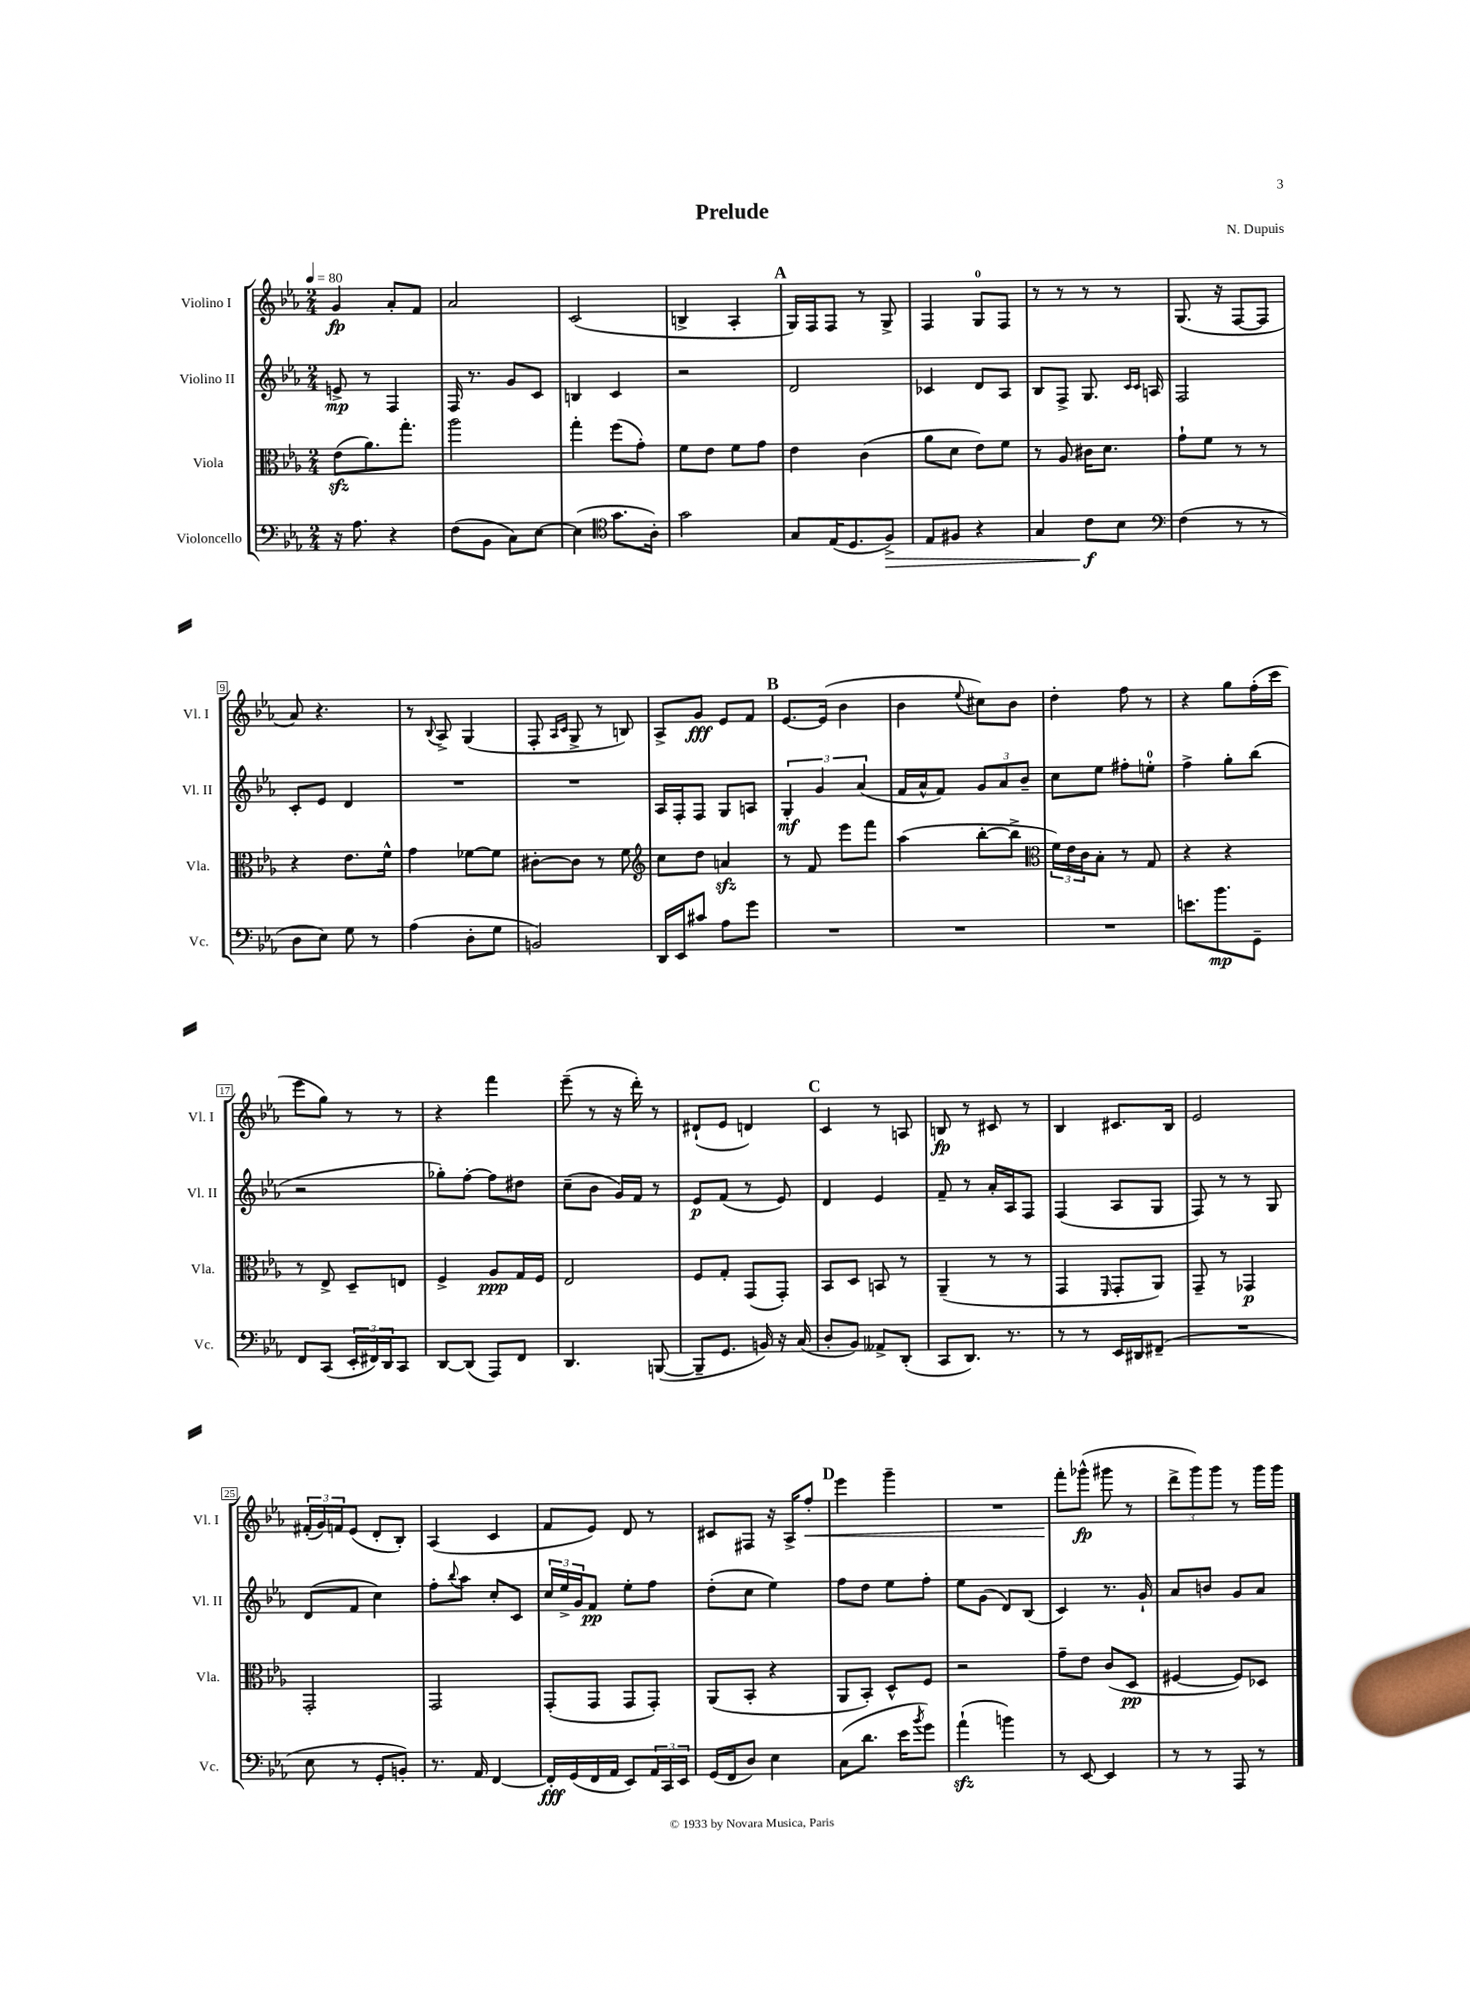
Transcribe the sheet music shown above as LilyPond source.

\header { title = "Prelude" composer = "N. Dupuis" }
<<
\new StaffGroup <<
\new Staff = "s0" \with { instrumentName = "Violino I" shortInstrumentName = "Vl. I" } {
    \clef treble \key ees \major \numericTimeSignature \time 2/4 \tempo 4 = 80
    g'4\fp aes'8-. f'8 |
    aes'2 |
    c'2( |
    b4-> aes4-. |
    \mark \markup { \bold "A" } g16) f16 f8 r8 g8-> |
    f4 g8-0 f8 |
    r8 r8 r8 r8 |
    g8.( r16 f8~ f8 |
    aes'8) r4. |
    r8 \appoggiatura { bes8 } aes8-> g4( |
    f8-. \grace { aes16 c'16 } g8-> r8 b8) |
    aes8-> g'8\fff ees'8 f'8 |
    \mark \markup { \bold "B" } ees'8.~ ees'16( bes'4 |
    bes'4 \appoggiatura { ees''8 } cis''8) bes'8 |
    d''4-. f''8 r8 |
    r4 g''8 f''16-.( c'''16 |
    ees'''8 g''8) r8 r8 |
    r4 f'''4 |
    ees'''8--( r8 r16 d'''16-.) r8 |
    dis'8-!( ees'8 d'4) |
    \mark \markup { \bold "C" } c'4 r8 a8 |
    b8\fp r8 cis'8 r8 |
    bes4 cis'8. bes16 |
    ees'2 |
    \tuplet 3/2 { fis'16-.( g'16) f'16 } ees'8( d'8-. bes8-.) |
    aes4( c'4 |
    f'8 ees'8) d'8 r8 |
    cis'8 fis8 r16 aes16-> f''8-.\< |
    \mark \markup { \bold "D" } ees'''4 g'''4-- |
    R2 |
    f'''8-.\! ges'''8-^\fp( gis'''8 r8 |
    \tuplet 3/2 { d'''8-> g'''8) g'''8 } r8 g'''16 g'''16 \bar "|." |
}
\new Staff = "s1" \with { instrumentName = "Violino II" shortInstrumentName = "Vl. II" } {
    \clef treble \key ees \major \numericTimeSignature \time 2/4
    e'8->\mp r8 f4 |
    f16 r8. g'8 c'8 |
    b4 c'4 |
    r2 |
    \mark \markup { \bold "A" } d'2 |
    ces'4 d'8 aes8 |
    bes8 f8-> g8. \grace { c'16 c'16 } a16 |
    f2 |
    c'8-. ees'8 d'4 |
    R2 |
    R2 |
    aes16 f16-. f8 g8 a8 |
    \mark \markup { \bold "B" } \tuplet 3/2 { g4-.\mf g'4 aes'4( } |
    f'16 aes'16-^ f'8) \tuplet 3/2 { g'8 aes'8 bes'8-- } |
    c''8 ees''8 fis''8-. e''8-0-. |
    f''4-> g''8-. bes''8( |
    r2 |
    ges''8-.) f''8~-. f''8 dis''8 |
    c''8--( bes'8 g'16) f'16 r8 |
    ees'8\p f'8( r8 ees'8) |
    \mark \markup { \bold "C" } d'4 ees'4 |
    f'8-- r8 aes'16-. aes16 f8 |
    f4( aes8 g8 |
    f8) r8 r8 g8 |
    d'8( f'8 c''4) |
    f''8-. \appoggiatura { bes''8 } aes''8 c''8-. c'8 |
    \tuplet 3/2 { c''16 ees''16-> g'16 } f'8\pp ees''8-. f''8 |
    d''8-.( c''8 ees''4) |
    \mark \markup { \bold "D" } f''8 d''8 ees''8 f''8-. |
    ees''8 g'8( d'8) bes8( |
    c'4) r8. g'16-! |
    aes'8 b'8 g'8 aes'8 \bar "|." |
}
\new Staff = "s2" \with { instrumentName = "Viola" shortInstrumentName = "Vla." } {
    \clef alto \key ees \major \numericTimeSignature \time 2/4
    ees'8\sfz( aes'8.) g''8.-. |
    aes''2 |
    g''4-. f''8( g'8-.) |
    f'8 ees'8 f'8 g'8 |
    \mark \markup { \bold "A" } ees'4 c'4( |
    aes'8 d'8 ees'8) f'8 |
    r8 aes8 cis'16 d'8. |
    g'8-! f'8 r8 r8 |
    r4 ees'8. f'16-^ |
    g'4 fes'8~ fes'8 |
    cis'8~-. cis'8 r8 f'8 |
    \clef treble c''8 d''8 a'4\sfz |
    \mark \markup { \bold "B" } r8 f'8 ees'''8 f'''8 |
    aes''4( bes''8~-. bes''8-> |
    \clef alto \tuplet 3/2 { f'16) ees'16 c'16 } bes8-. r8 g8 |
    r4 r4 |
    r8 ees8-> d8-- e8 |
    f4-> aes8\ppp g16 f16 |
    ees2 |
    f8 g8-. g,8( g,8-.) |
    \mark \markup { \bold "C" } bes,8 d8 b,8 r8 |
    aes,4--( r8 r8 |
    g,4 \grace { f,16 } g,8-. aes,8) |
    g,8-- r8 ges,4\p |
    g,2-. |
    g,2 |
    g,8-.( g,8 g,8 g,8-.) |
    aes,8( bes,8-. r4 |
    \mark \markup { \bold "D" } aes,8 bes,8-.) d8-^ f8 |
    r2 |
    g'8-- ees'8 c'8( d8\pp |
    fis4~ fis8) des8 \bar "|." |
}
\new Staff = "s3" \with { instrumentName = "Violoncello" shortInstrumentName = "Vc." } {
    \clef bass \key ees \major \numericTimeSignature \time 2/4
    r16 aes8. r4 |
    f8( bes,8 c8) ees8~ |
    ees4( \clef tenor g'8. aes16-.) |
    g'2 |
    \mark \markup { \bold "A" } g8 ees16( d8. f8->\>) |
    ees8 fis8 r4 |
    g4 c'8\f\! bes8 |
    \clef bass f4( r8 r8 |
    d8 ees8) g8 r8 |
    aes4( d8-. g8 |
    b,2) |
    d,16 ees,16 cis'8 aes8 g'8 |
    \mark \markup { \bold "B" } R2 |
    R2 |
    R2 |
    e'8. bes'8.\mp g,8-- |
    f,8 c,8( \tuplet 3/2 { ees,16-. fis,16) d,16 } c,8 |
    d,8~ d,8( aes,,8) f,8 |
    d,4. b,,8~( |
    b,,8-- g,8. b,16) r16 c16( |
    \mark \markup { \bold "C" } d8-. bes,8) aeses,8-> d,8-.( |
    c,8 d,8.) r8. |
    r8 r8 ees,16 dis,16 fis,8--( |
    R2 |
    ees8 r8 g,8-. b,8-.) |
    r8. aes,16 f,4~ |
    f,16-.\fff g,16( f,16 aes,16 ees,8) \tuplet 3/2 { aes,16 c,16 ees,16 } |
    g,16( f,16 d8) ees4 |
    \mark \markup { \bold "D" } c8( d'8. ees'16 \acciaccatura { bes'8 } g'8) |
    aes'4-!\sfz( b'4) |
    r8 ees,8~ ees,4 |
    r8 r8 aes,,8 r8 \bar "|." |
}
>>
>>
\layout { \context { \Score \override BarNumber.stencil = #(make-stencil-boxer 0.1 0.3 ly:text-interface::print) } }
